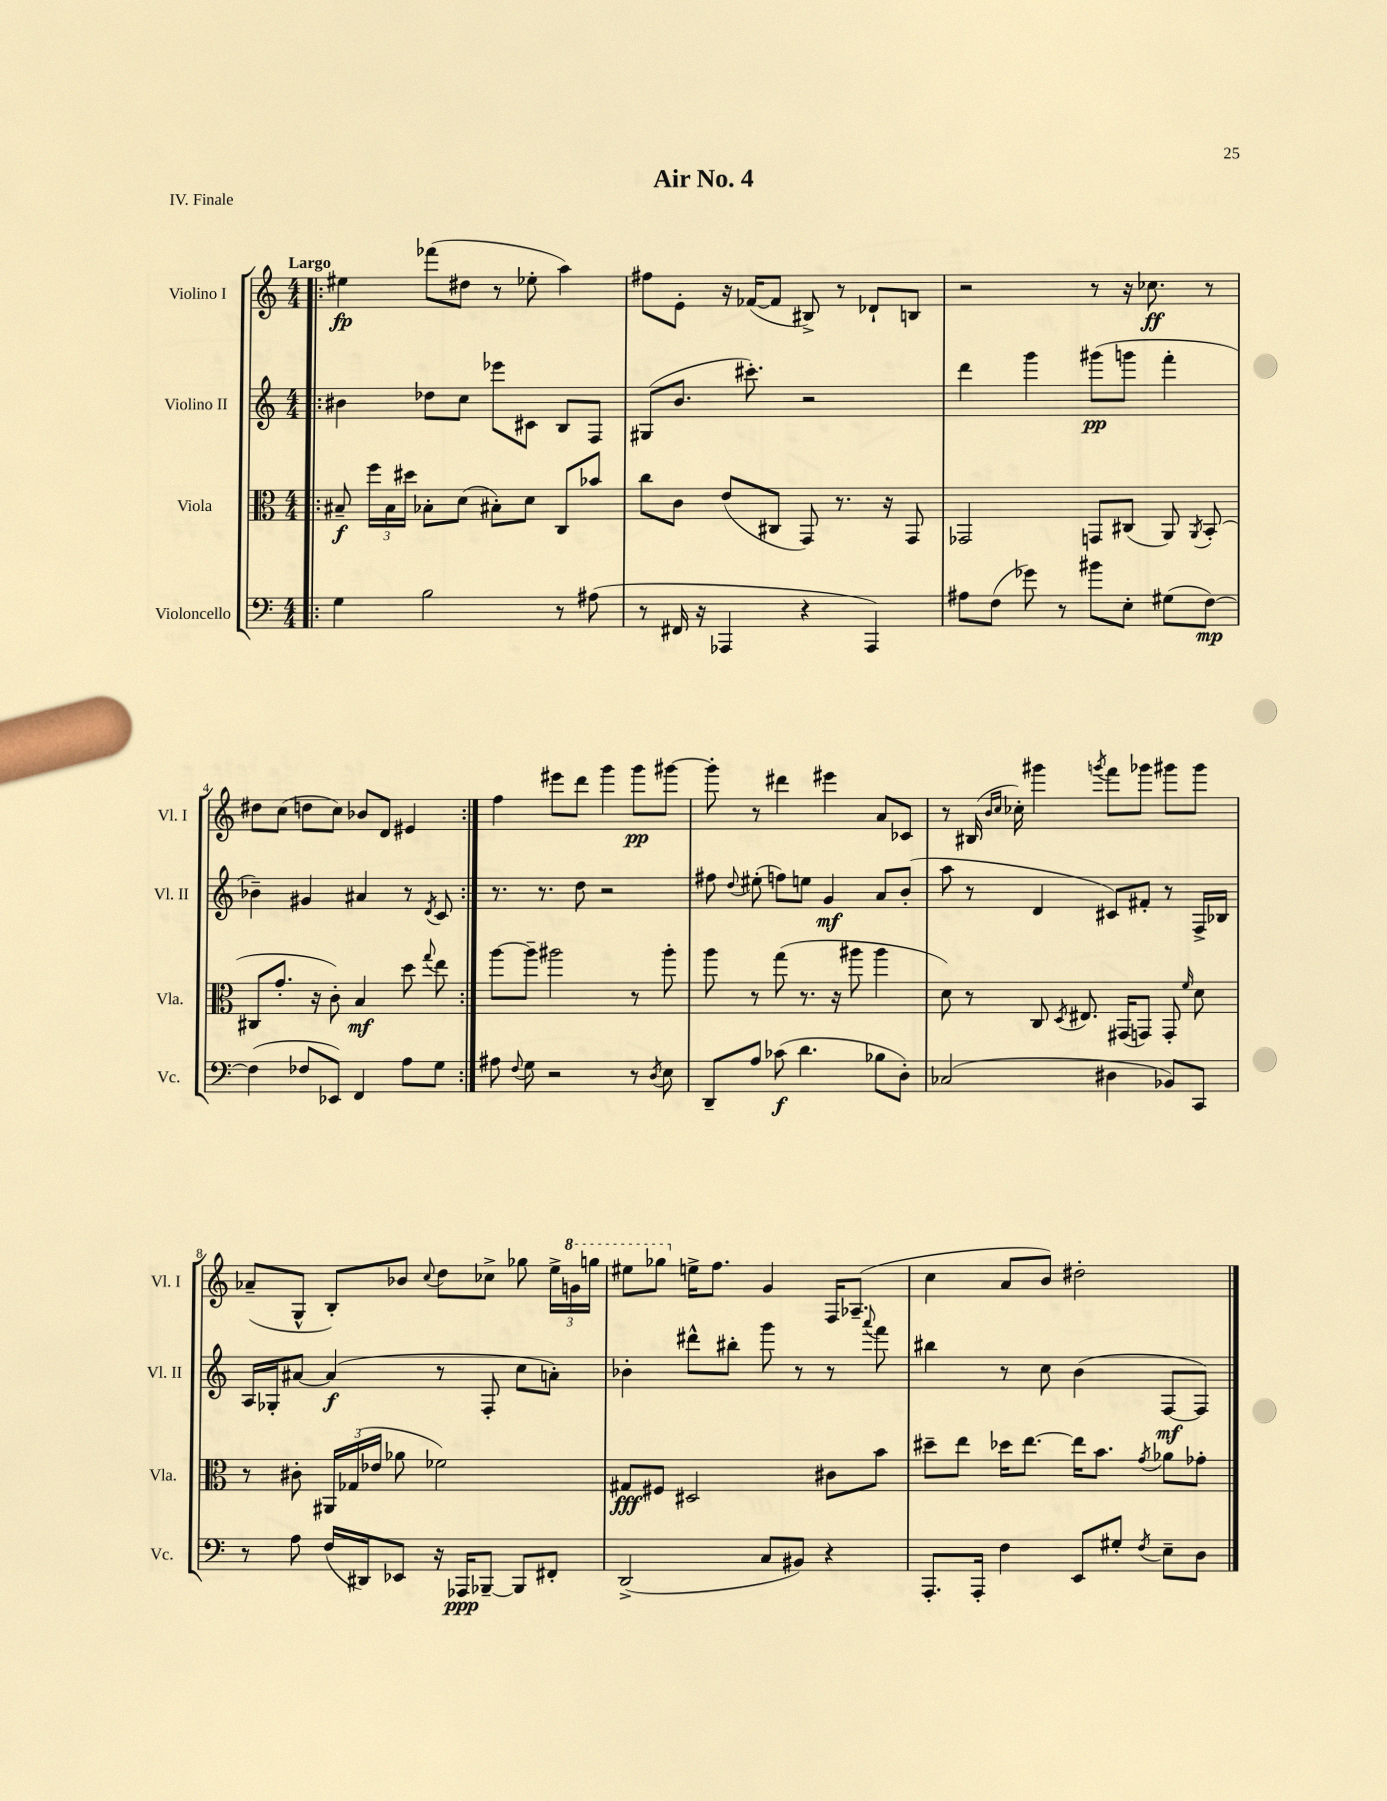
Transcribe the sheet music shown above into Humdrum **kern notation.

**kern	**kern	**kern	**kern
*staff4	*staff3	*staff2	*staff1
*clefF4	*clefC3	*clefG2	*clefG2
*k[]	*k[]	*k[]	*k[]
*M4/4	*M4/4	*M4/4	*M4/4
=!|:	=!|:	=!|:	=!|:
4G\	8B#~/	4b#\	4ee#\
.	24ff\LL	.	.
.	24B#\	.	.
.	24dd#\JJ	.	.
2B\	8B-'\L	8dd-\L	(8fff-\L
.	(8d\J	8cc\J	8dd#\J
.	8B#'\L)	8eee-\L	8r
.	8d\J	8c#\J	8ee-'\
8r	8C/L	8B/L	4aa\)
(8A#\	8b-/J	8F/J	.
=	=	=	=
8r	8cc\L	(8G#/L	8ff#\L
16FF#/	8c\J	8.b/J	8e'\J
16r	.	.	.
4AAA-/	(8e/L	.	16r
.	.	8.ccc#'\)	([16f-/LK
.	8C#/J	.	8f-/]J
4r	8GG/)	2r	8B#^/)
.	8.r	.	8r
4AAA-/)	.	.	8d-`/L
.	16r	.	.
.	8GG/	.	8B/J
=	=	=	=
8A#\L	2GG-/	4ddd\	2r
(8F\J	.	.	.
8g-\)	.	4ggg\	.
8r	.	.	.
8b#\L	8GG/L	(8ggg#\L	8r
8E'\J	(8C#/J	8ggg\J	16r
.	.	.	8.cc-\
(8G#\L	8AA/)	4fff'\	.
.	8qAA/	.	.
[8F\J)	(8BB'/	.	8r
=	=	=	=
(4F\]	8C#/L	4b-~\)	8dd#\L
.	8.g'/J	.	(8cc\J
8F-/L	.	4g#/	8dd\L
.	16r	.	.
8EE-/J)	8c'\)	.	8cc\J)
4FF/	4B/	4a#/	8b-/L
.	.	.	8d/J
8A\L	8dd\	8r	4e#/
.	8qqgg/	8qd/	.
8G\J	8ee\	8c/	.
=:|!	=:|!	=:|!	=:|!
8A#\	[8aa\L	8.r	4ff\
8qqF/	.	.	.
8G\	8aa~\]J	.	.
.	.	8.r	.
2r	2aa#\	.	8eee#\L
.	.	8dd\	8ddd\J
.	.	2r	4ggg\
8r	8r	.	8ggg\L
8qD/	.	.	.
8E\	8aa#'\	.	[8ggg#\J
=	=	=	=
8DD~/L	8aa\	8ff#\	8ggg#'\]
.	.	8qqdd/	.
8A/J	8r	(8ee#'\	8r
(8c-\	(8gg\	8ff\L)	4ddd#\
4.d\	8.r	8ee\J	.
.	.	4g/	4eee#\
.	16r	.	.
.	8aa#\	.	.
8B-\L	4aa#\	8a/L	8a/L
8D'\J)	.	(8b'/J	8c-/J
=	=	=	=
(2C-/	8d\)	8aa\	8r
.	8r	8r	(16B#/
.	.	.	16qqb/LL
.	.	.	16qqcc/JJ
.	.	.	16cc-'\)
.	8C/	4d/	4ggg#\
.	8qD/	.	.
.	8.E#/	.	.
.	.	.	8qggg/
4D#\	.	8c#/L)	8fff\L
.	(16GG#/LK	.	.
.	8GG/J)	8f#'/J	8ggg-\J
8BB-/L)	8GG'/	8r	8ggg#\L
.	16qqf/	.	.
8CC/J	8d\	16F^/LL	8ggg#\J
.	.	16B-/JJ	.
=	=	=	=
8r	8r	16A/LL	(8a-~/L
.	.	16G-'/J	.
8A\	8c#'\	[8a#/J	8G^^/J
(16F/LL	24AA#/LL	(4a#/]	8B'/L)
.	(24G-/	.	.
16DD#/J)	.	.	.
.	24e-/JJ	.	.
8EE-/J	8a-\	.	8b-/J
.	.	.	8qqcc/
16r	2f-\)	8r	8dd\L
16AAA-/LK	.	.	.
[8BBB-~/J	.	8F'/	8cc-^\J
8BBB-/]L	.	8cc\L	8gg-\
8FF#'/J	.	8a'\J)	24ee^\LL
.	.	.	24gg\
.	.	.	24ggg\JJ
=	=	=	=
(2DD^/	8G#/L	4b-'\	8eee#\L
.	8F#/J	.	8ggg-\J
.	2D#/	8ddd#^^\L	16ee^\LK
.	.	.	8.ff\J
.	.	8bb#'\J	.
8C/L	.	8ggg\	4g/
8BB#/J)	.	8r	.
4r	8c#\L	8r	16F/LK
.	.	.	(8.A-~/J
.	.	8qqaaa/	.
.	8b\J	8fff\	.
=	=	=	=
8.AAA'/L	8dd#~\L	4bb#\	4cc\
.	8ee\J	.	.
16AAA'/Jk	.	.	.
4F\	16dd-\LK	8r	8a/L
.	[8.ee\J	.	.
.	.	8cc\	8b/J)
8EE/L	16ee\]LK	(4b\	2dd#'\
.	8.b\J	.	.
8G#'/J	.	.	.
8qF/	8qg/	.	.
8E~\L	8a-\L	[8F/L	.
8D\J	8g-'\J	8F/]J)	.
==	==	==	==
*-	*-	*-	*-
